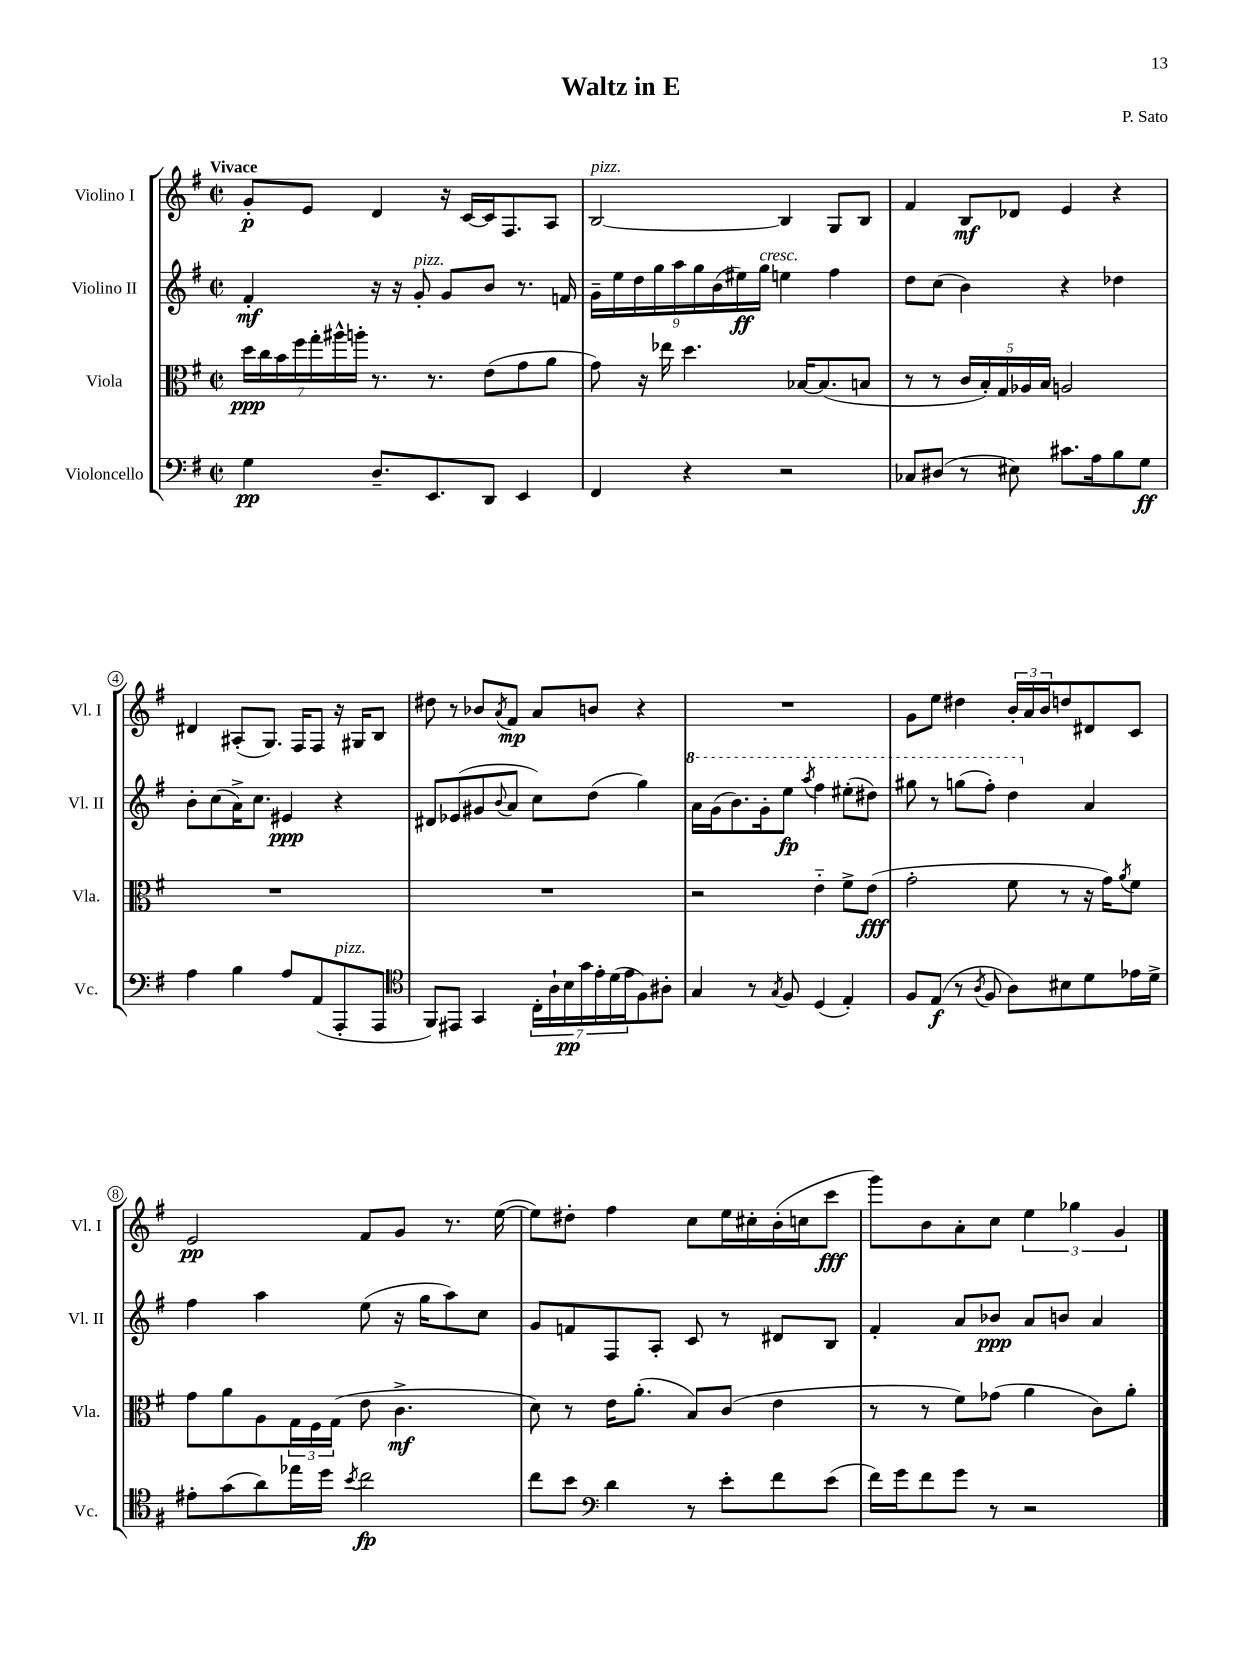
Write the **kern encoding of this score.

**kern	**kern	**kern	**kern
*staff4	*staff3	*staff2	*staff1
*clefF4	*clefC3	*clefG2	*clefG2
*k[f#]	*k[f#]	*k[f#]	*k[f#]
*M2/2	*M2/2	*M2/2	*M2/2
*met(c|)	*met(c|)	*met(c|)	*met(c|)
4G	28dd	4f#'	8g'
.	28cc	.	.
.	28b	.	.
.	28ff#	.	.
.	.	.	8e
.	28gg'	.	.
.	28aa#^^	.	.
.	28aa'	.	.
8.D~	8.r	16r	4d
.	.	16r	.
.	.	8g'	.
8.EE	8.r	.	.
.	.	8g	16r
.	.	.	[16c
8DD	(8e	8b	16c]
.	.	.	8.F#
4EE	8g	8.r	.
.	8a	.	8A
.	.	16f	.
=	=	=	=
4FF#	8g)	18g~	[2B
.	.	18ee	.
.	.	18dd	.
.	16r	.	.
.	.	18gg	.
.	16ee-	.	.
.	.	18aa	.
4r	4.dd	.	.
.	.	18gg	.
.	.	(18b	.
.	.	18ee#)	.
.	.	18gg	.
2r	.	4ee	4B]
.	[16B-	.	.
.	(8.B-]	.	.
.	.	4ff#	8G
.	8B	.	8B
=	=	=	=
8C-	8r	8dd	4f#
(8D#	8r	(8cc	.
8r	20c	4b)	8B
.	20B')	.	.
.	20G	.	.
8E#)	.	.	8d-
.	20A-	.	.
.	20B	.	.
8.c#	2A	4r	4e
16A	.	.	.
8B	.	4dd-	4r
8G	.	.	.
=	=	=	=
4A	1r	8b'	4d#
.	.	(8cc	.
4B	.	16a^)	(8A#'
.	.	8.cc	.
.	.	.	8.G)
8A	.	4e#	.
.	.	.	16F#
(8AA	.	.	8F#
8AAA'	.	4r	16r
.	.	.	16G#
8AAA	.	.	8B
=	=	=	=
*clefC4	*	*	*
8FF#)	1r	8d#	8dd#
8EE#	.	(8e-	8r
4GG	.	8g#	8b-
.	.	8qqb	8qa
.	.	8a	8f#
28C'	.	8cc)	8a
28A`	.	.	.
28B	.	.	.
28g	.	.	.
.	.	(8dd	8b
28e'	.	.	.
(28d	.	.	.
28e	.	.	.
8F#)	.	4gg)	4r
8A#'	.	.	.
=	=	=	=
4G	2r	16aa	1r
.	.	(16gg	.
.	.	8.bb)	.
8r	.	.	.
.	.	16gg'	.
8qG	.	.	.
8F#	.	8eee	.
.	.	8qaaa	.
(4D	4e'~	4fff#	.
4E')	8f#^	(8eee#'	.
.	(8e	8ddd#)	.
=	=	=	=
8F#	2g'	8ggg#	8g
(8E	.	8r	8ee
8r	.	(8ggg	4dd#
8qA	.	.	.
8F#	.	8fff#')	.
8A)	8f#	4ddd	24b'
.	.	.	24a
.	.	.	24b
8B#	8r	.	8dd
8d	16r	4a	8d#
.	16g)	.	.
.	8qa	.	.
16e-	8f#	.	8c
16d^	.	.	.
=	=	=	=
8e#'	8g	4ff#	2e
(8g	8a	.	.
8a)	8A	4aa	.
16ee-	24G	.	.
.	24F#	.	.
16dd	.	.	.
.	(24G	.	.
8qb	.	.	.
2cc	8e	(8ee	8f#
.	4.c^	16r	8g
.	.	16gg	.
.	.	8aa)	8.r
.	.	8cc	.
.	.	.	([16ee
=	=	=	=
8cc	8d)	8g	8ee])
8b	8r	8f	8dd#'
*clefF4	*	*	*
4d	16e	8F#	4ff#
.	(8.a'	.	.
.	.	8A'	.
8r	8B)	8c	8cc
8e'	(8c	8r	16ee
.	.	.	16cc#'
8f#	4e	8d#	(16b'
.	.	.	16cc
(8e	.	8B	8ccc
=	=	=	=
16f#)	8r	4f#'	8ggg)
16g	.	.	.
8f#	8r	.	8b
8g	8f#)	8a	8a'
8r	(8g-	8b-	8cc
2r	4a	8a	6ee
.	.	8b	.
.	.	.	6gg-
.	8c)	4a	.
.	.	.	6g
.	8a'	.	.
==	==	==	==
*-	*-	*-	*-
